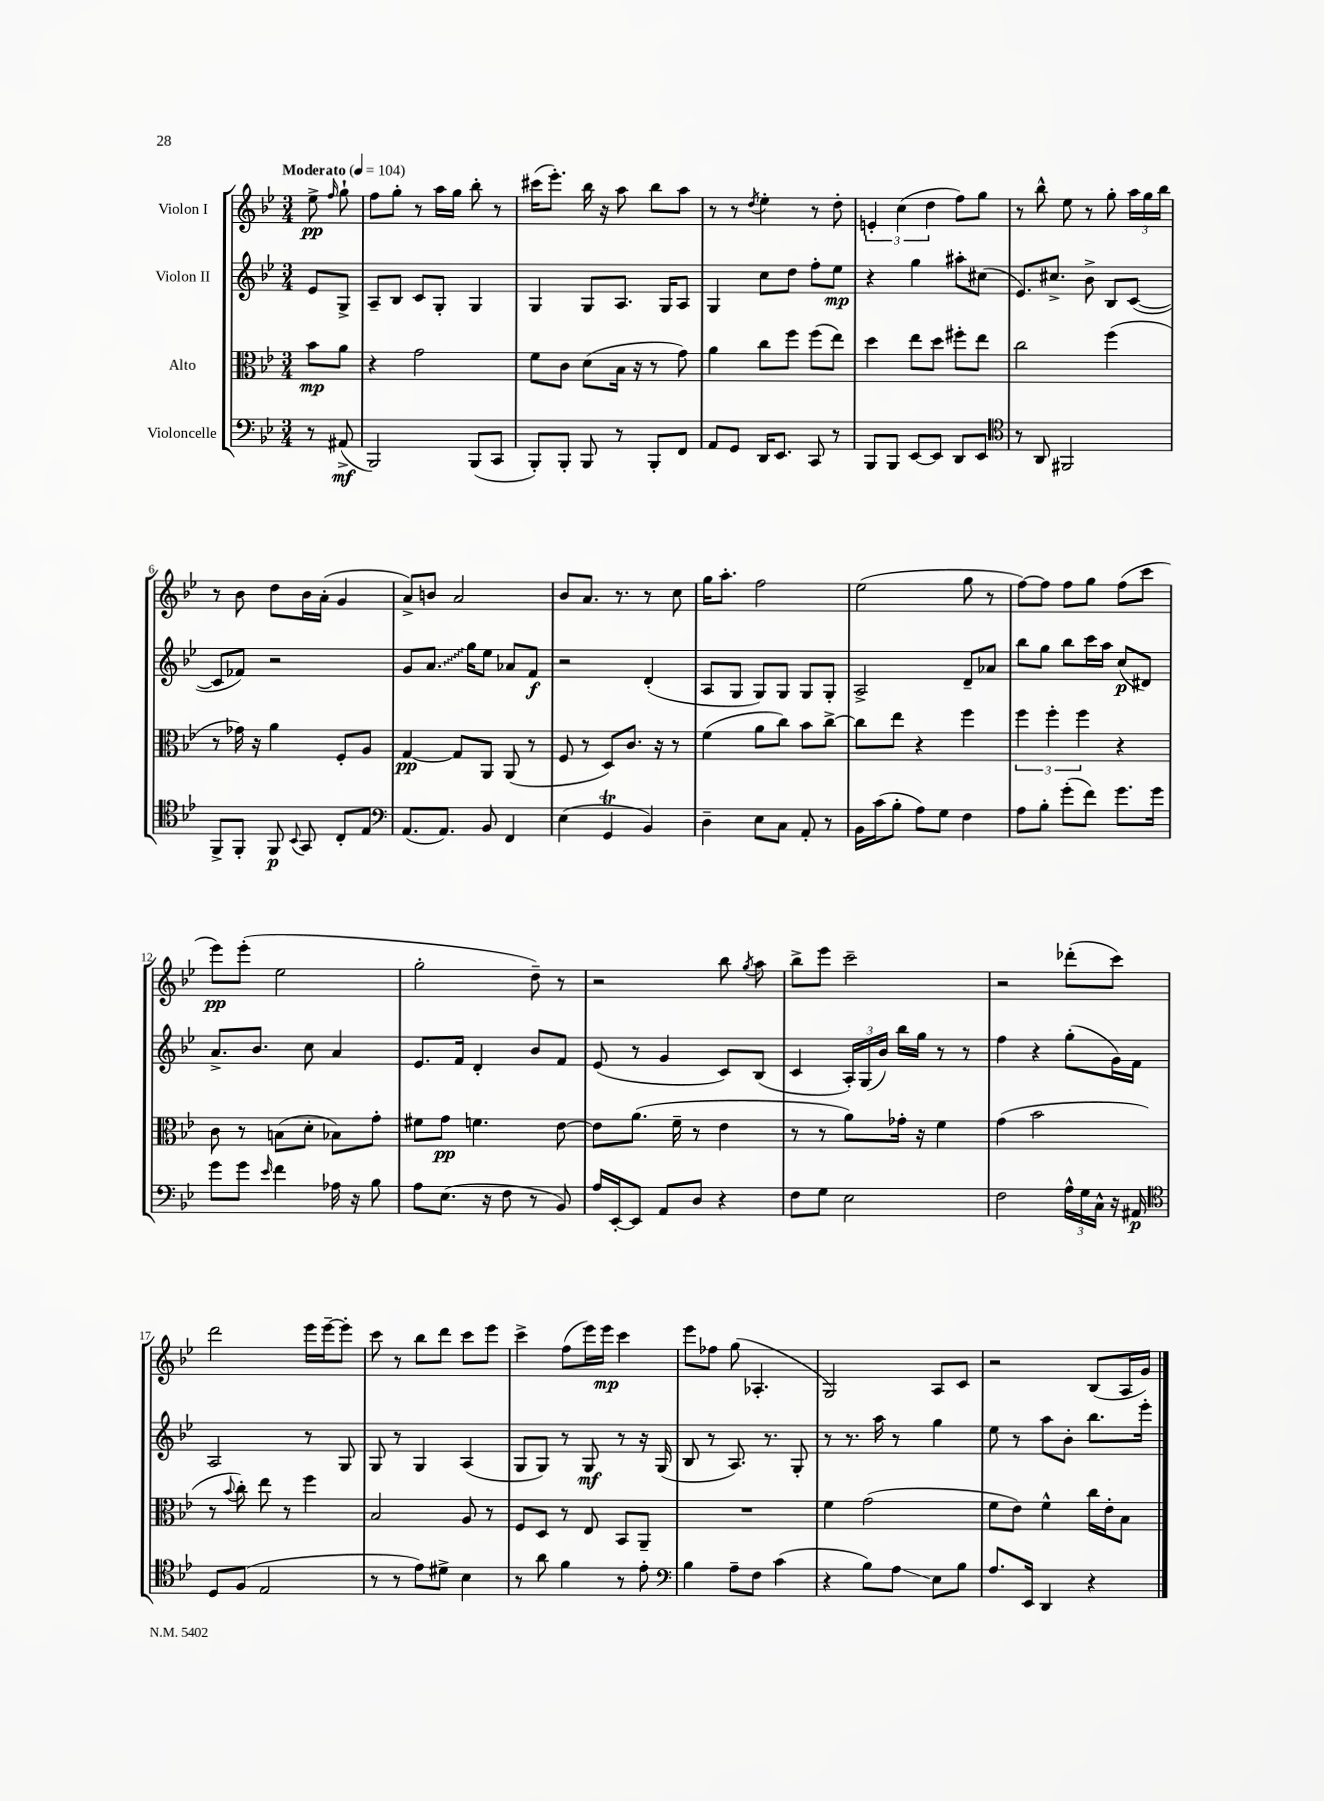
<<
\new StaffGroup <<
\new Staff = "s0" \with { instrumentName = "Violon I" } {
    \clef treble \key bes \major \numericTimeSignature \time 3/4 \partial 4 \tempo "Moderato" 4 = 104
    \autoBeamOff ees''8->\pp \grace { f''16 } g''8-! |
    f''8[ g''8]-. r8 a''16[ g''16] bes''8-. r8 |
    cis'''16[( ees'''8.]-.) bes''16 r16 a''8 bes''8[ a''8] |
    r8 r8 \acciaccatura { d''8 } ees''4-. r8 d''8-. |
    \tuplet 3/2 { e'4-. c''4( d''4 } f''8[) g''8] |
    r8 bes''8-^ ees''8 r8 g''8-. \tuplet 3/2 { a''16[ g''16 bes''16] } |
    r8 bes'8 d''8[ bes'16 a'16]-.( g'4 |
    a'8[->) b'8] a'2 |
    bes'8[ a'8.] r8. r8 c''8 |
    g''16[ a''8.]-. f''2 |
    ees''2( g''8 r8 |
    f''8[~) f''8] f''8[ g''8] f''8[( c'''8] |
    ees'''8[\pp) ees'''8]-.( ees''2 |
    g''2-. d''8--) r8 |
    r2 bes''8 \acciaccatura { g''8 } a''8 |
    bes''8[-> ees'''8] c'''2-- |
    r2 des'''8[-.( c'''8]) |
    d'''2 ees'''16[ ees'''16~-- ees'''8]-. |
    c'''8 r8 bes''8[ d'''8] c'''8[ ees'''8] |
    c'''4-> f''8[( ees'''16) ees'''16]\mp c'''4 |
    ees'''8[ fes''8] g''8( aes4.-. |
    g2) a8[ c'8] |
    r2 bes8[( a16 g'16]) \bar "|." |
}
\new Staff = "s1" \with { instrumentName = "Violon II" } {
    \clef treble \key bes \major \numericTimeSignature \time 3/4 \partial 4
    \autoBeamOff ees'8[ g8]-> |
    a8[-- bes8] c'8[ g8]-. g4 |
    g4 g8[ a8.] g16[ a8] |
    g4 c''8[ d''8] f''8[-. ees''8]\mp |
    r4 g''4 ais''8[-. cis''8]( |
    ees'8.[) cis''8.]-> bes'8-> bes8[ c'8]~( |
    c'8[ fes'8]) r2 |
    g'8[ \once \override Glissando.style = #'zigzag a'8.]\glissando g''16[ ees''8] aes'8[ f'8]\f |
    r2 d'4-.( |
    a8[ g8] g8[) g8] g8[ g8]-. |
    a2-> d'8[-- aes'8] |
    bes''8[ g''8] bes''8[ c'''16 a''16] c''8[\p( dis'8]) |
    a'8.[-> bes'8.] c''8 a'4 |
    ees'8.[ f'16] d'4-. bes'8[ f'8] |
    ees'8( r8 g'4 c'8[) bes8]( |
    c'4 \tuplet 3/2 { a16[-.) g16( bes'16]) } bes''16[ g''16] r8 r8 |
    f''4 r4 g''8[-.( g'16) f'16] |
    a2 r8 g8 |
    g8 r8 g4 a4( |
    g8[ g8]) r8 g8\mf r8 r16 g16( |
    bes8 r8 a8.) r8. g8-. |
    r8 r8. a''16 r8 g''4 |
    ees''8 r8 a''8[ bes'8]-. bes''8.[ ees'''16]-. \bar "|." |
}
\new Staff = "s2" \with { instrumentName = "Alto" } {
    \clef alto \key bes \major \numericTimeSignature \time 3/4 \partial 4
    \autoBeamOff bes'8[\mp a'8] |
    r4 g'2 |
    f'8[ c'8] d'8[( bes16] r16 r8 g'8) |
    a'4 c''8[ f''8] f''8[( ees''8]) |
    d''4 ees''8[ d''8] fis''8[-. ees''8] |
    c''2 f''4( |
    r8 ges'16) r16 a'4 f8[-. a8] |
    g4~\pp g8[ a,8] a,8( r8 |
    f8 r8 d8[) c'8.] r16 r8 |
    f'4( a'8[ c''8]) bes'8[ c''8]~-> |
    c''8[ ees''8] r4 f''4 |
    \tuplet 3/2 { f''4 f''4-. f''4 } r4 |
    c'8 r8 b8[( d'8]-. bes8[) g'8]-. |
    fis'8[ g'8]\pp f'4. ees'8~ |
    ees'8[ a'8.]( f'16-- r8 ees'4 |
    r8 r8 a'8[) ges'16]-. r16 f'4 |
    g'4( bes'2 |
    r8 \appoggiatura { bes'8 } c''8-.) ees''8 r8 f''4 |
    bes2 a8 r8 |
    f8[ d8] r8 ees8 bes,8[ a,8]-- |
    R2. |
    f'4 g'2( |
    f'8[ ees'8]) f'4-^ c''16[ ees'16-. bes8] \bar "|." |
}
\new Staff = "s3" \with { instrumentName = "Violoncelle" } {
    \clef bass \key bes \major \numericTimeSignature \time 3/4 \partial 4
    \autoBeamOff r8 ais,8->\mf( |
    bes,,2) bes,,8[( c,8] |
    bes,,8[-.) bes,,8]-. bes,,8 r8 bes,,8[-. f,8] |
    a,8[ g,8] d,16[ ees,8.] c,8 r8 |
    bes,,8[ bes,,8] ees,8[~ ees,8] d,8[ ees,8] |
    \clef tenor r8 a,8 fis,2 |
    f,8[-> f,8]-. f,8\p \appoggiatura { bes,8 } g,8 c8[-. ees8] |
    \clef bass a,8.[( a,8.]) bes,8 f,4 |
    ees4( g,4\trill bes,4) |
    d4-- ees8[ c8] a,8-. r8 |
    bes,16[ c'16( bes8]-. a8[) g8] f4 |
    a8[ bes8]-. g'8[-.( f'8]) g'8.[ g'16] |
    g'8[ g'8] \grace { ees'16 } f'4 aes16 r16 bes8 |
    a8[ ees8.]( r16 f8 r8 bes,8) |
    a16[ ees,16~-. ees,8] a,8[ d8] r4 |
    f8[ g8] ees2 |
    f2 \tuplet 3/2 { a16[-^ g16 c16]-^ } r16 ais,16\p |
    \clef tenor d8[ f8]( ees2 |
    r8 r8 ees'8[) dis'8]-> bes4 |
    r8 a'8 f'4 r8 ees'8-. |
    \clef bass bes4 a8[-- f8] c'4( |
    r4 bes8[) a8]\glissando ees8[ bes8] |
    a8.[ ees,16] d,4 r4 \bar "|." |
}
>>
>>
